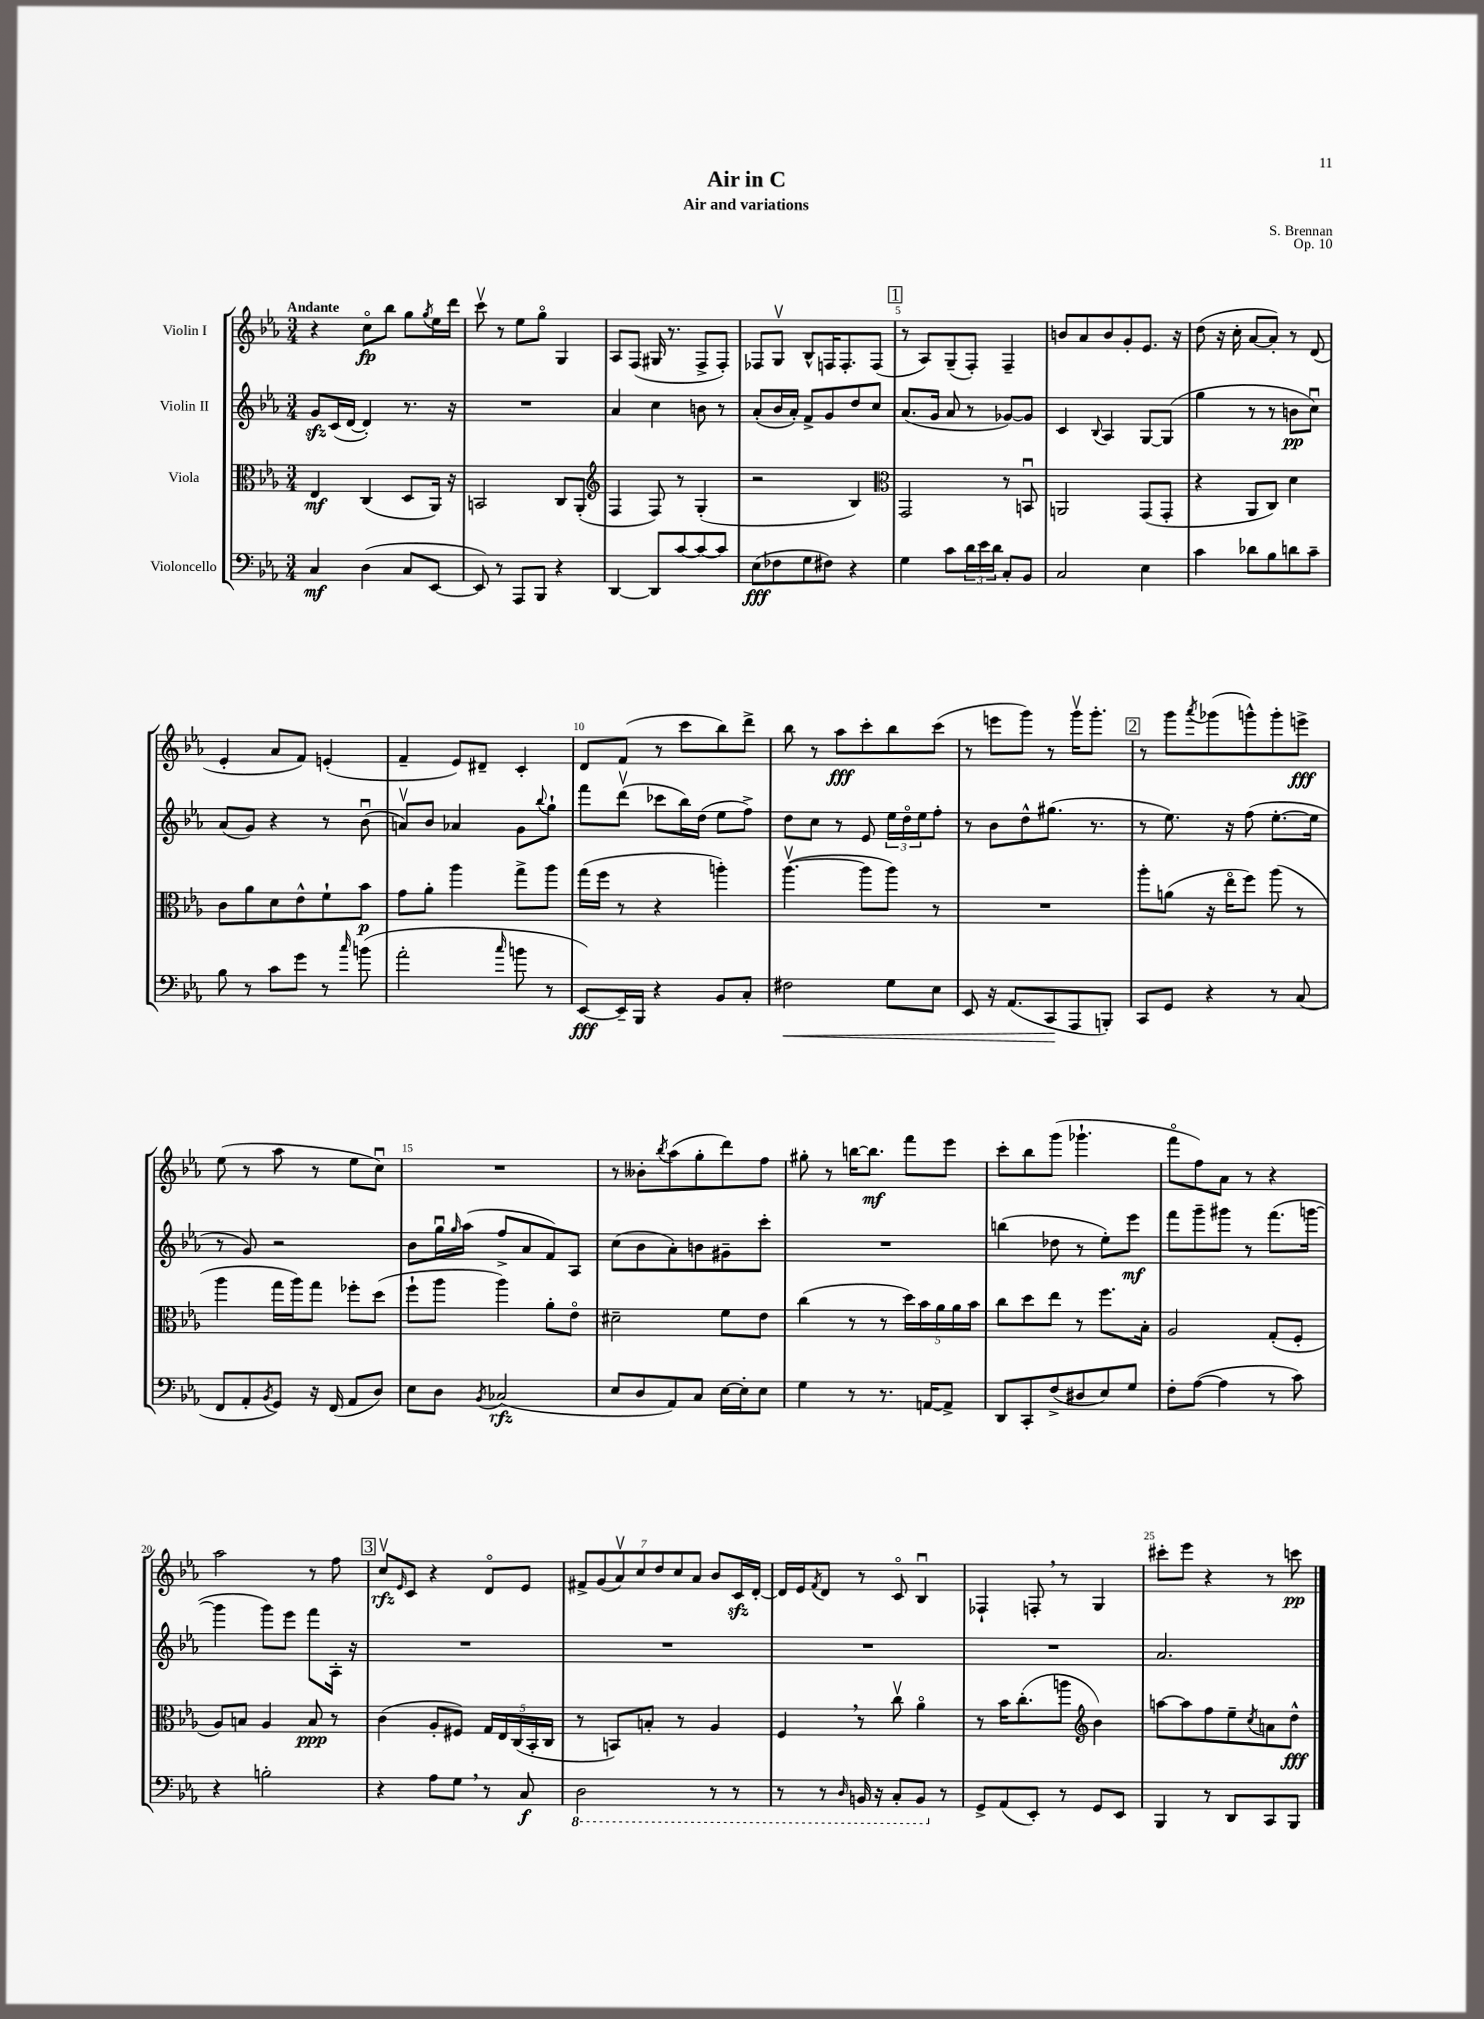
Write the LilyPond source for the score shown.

\header { title = "Air in C" composer = "S. Brennan" subtitle = "Air and variations" opus = "Op. 10" }
<<
\new StaffGroup <<
\new Staff = "s0" \with { instrumentName = "Violin I" } {
    \clef treble \key ees \major \numericTimeSignature \time 3/4 \tempo "Andante"
    r4 c''8\flageolet\fp bes''8 g''8 \acciaccatura { g''8 } ees''16 d'''16 |
    c'''8\upbow r8 ees''8 g''8\flageolet g4 |
    aes8 f8( gis16 r8. f8-> f8-.) |
    fes8 g8\upbow bes8-^ f16 f8.-. f8( |
    \mark \markup { \box "1" } r8 aes8) g8--( f8-.) f4-- |
    b'8 aes'8 b'8 g'8-. ees'8. r16 |
    d''8( r16 c''16-. aes'8~ aes'8-.) r8 d'8( |
    ees'4-. aes'8 f'8) e'4-.( |
    f'4-- ees'8) dis'8-- c'4-. |
    d'8 f'8( r8 c'''8 bes''8) d'''8-> |
    bes''8 r8 aes''8\fff c'''8-. bes''8 c'''8( |
    r8 e'''8 g'''8) r8 g'''16\upbow g'''8.-. |
    \mark \markup { \box "2" } r8 g'''8 \acciaccatura { aes'''8 } ges'''8( g'''8-^) g'''8-. e'''8->\fff |
    ees''8( r8 aes''8 r8 ees''8 c''8\downbow) |
    R2. |
    r8 beses'8-. \acciaccatura { bes''8 } aes''8( g''8-. d'''8) f''8 |
    gis''8-. r8 b''16~ b''8.\mf f'''8 ees'''8 |
    c'''8-. bes''8 g'''8( ges'''4.-! |
    f'''8\flageolet f''8) aes'8 r8 r4 |
    aes''2 r8 f''8 |
    \mark \markup { \box "3" } c''8\upbow\rfz \grace { ees'16 } c'8 r4 d'8\flageolet ees'8 |
    \tuplet 7/4 { fis'8-> g'8( aes'8\upbow) c''8 d''8 c''8 aes'8 } bes'8 c'16\sfz d'16~-. |
    d'16 ees'16 \acciaccatura { f'8 } d'8 r8 c'8\flageolet bes4\downbow |
    fes4-! f8-. \breathe r8 g4 |
    cis'''8-. ees'''8 r4 r8 c'''8\pp \bar "|." |
}
\new Staff = "s1" \with { instrumentName = "Violin II" } {
    \clef treble \key ees \major \numericTimeSignature \time 3/4
    g'8\sfz c'16( d'16~ d'4-.) r8. r16 |
    R2. |
    aes'4 c''4 b'8 r8 |
    aes'8-.( bes'16 aes'16-.) f'8-> g'8 d''8 c''8 |
    \mark \markup { \box "1" } aes'8.( g'16 aes'8 r8 ges'8~) ges'8 |
    c'4 \appoggiatura { bes8 } aes4 g8~ g8( |
    g''4 r8 r8 b'8\pp c''8\downbow) |
    aes'8( g'8) r4 r8 bes'8\downbow( |
    a'8\upbow) bes'8 aes'4 g'8 \appoggiatura { bes''8 } g''8-! |
    f'''8 d'''8\upbow( ces'''8 bes''16) d''16( ees''8 f''8->) |
    d''8 c''8 r8 ees'8 \tuplet 3/2 { ees''16 d''16\flageolet ees''16 } f''8-. |
    r8 bes'8 d''8-^ gis''8.( r8. |
    \mark \markup { \box "2" } r8 ees''8.) r16 f''8( ees''8.~-. ees''16 |
    r8 g'8) r2 |
    bes'8 g''16\downbow \grace { g''16 } aes''16( f''8-> aes'8 f'8) aes8 |
    c''8( bes'8 aes'8-.) b'8 gis'8-- c'''8-. |
    R2. |
    b''4( des''8 r8 ees''8-.) ees'''8\mf |
    f'''8 g'''8-- gis'''8 r8 f'''8.( g'''16~ |
    g'''4 g'''8) ees'''8 f'''8 aes16-. r16 |
    \mark \markup { \box "3" } R2. |
    R2. |
    R2. |
    R2. |
    aes'2. \bar "|." |
}
\new Staff = "s2" \with { instrumentName = "Viola" } {
    \clef alto \key ees \major \numericTimeSignature \time 3/4
    ees4\mf c4( d8 aes,16) r16 |
    b,2 c8 aes,8-.( |
    \clef treble f4 f8) r8 g4-.( |
    r2 bes4) |
    \mark \markup { \box "1" } \clef alto g,2 r8 b,8\downbow |
    a,2 g,8( g,8-. |
    r4 aes,8 c8) d'4 |
    c'8 aes'8 d'8 ees'8-^ f'8-! bes'8\p |
    g'8 aes'8-. aes''4 g''8-> aes''8 |
    g''16( f''16 r8 r4 a''4-.) |
    aes''4.~\upbow( aes''8 aes''8) r8 |
    R2. |
    \mark \markup { \box "2" } aes''8-. a'8( r16 ees''16\flageolet f''8) aes''8( r8 |
    aes''4 g''16 aes''16) g''8 fes''8-. d''8( |
    f''8-! aes''8 aes''4) aes'8-. ees'8\flageolet |
    dis'2-- f'8 ees'8 |
    c''4( r8 r8 \tuplet 5/4 { d''16) bes'16 aes'16 aes'16 bes'16 } |
    c''8 d''8 ees''8 r8 f''8. bes16-. |
    aes2 g8-.( f8-. |
    aes8) b8 aes4 b8\ppp r8 |
    \mark \markup { \box "3" } c'4( aes8-. fis8) \tuplet 5/4 { g16 ees16 c16( bes,16-. c16 } |
    r8 b,8) b8-. r8 aes4 |
    f4 \breathe r8 c''8\upbow aes'4\flageolet |
    r8 bes'16 c''8.-.( a''8 \clef treble bes'4) |
    a''8~ a''8 f''8 ees''8-- \acciaccatura { c''8 } a'8 d''8-^\fff \bar "|." |
}
\new Staff = "s3" \with { instrumentName = "Violoncello" } {
    \clef bass \key ees \major \numericTimeSignature \time 3/4
    c4\mf d4( c8 ees,8~ |
    ees,8) r8 aes,,8 bes,,8 r4 |
    d,4~ d,8 c'8~ c'8~ c'8 |
    ees8\fff( fes8 g8 fis8) r4 |
    \mark \markup { \box "1" } g4 c'8 \tuplet 3/2 { d'16 ees'16 d'16 } c8-. bes,8 |
    c2 ees4 |
    c'4 des'8 bes8 d'8 c'8-- |
    bes8 r8 c'8 g'8 r8 \grace { c''16 } b'8( |
    aes'2-. \grace { c''16 } b'8 r8 |
    ees,8~\fff) ees,16-- bes,,16 r4 bes,8 c8-. |
    fis2\< g8 ees8 |
    ees,8 r16 aes,8.( c,8\! aes,,8 b,,8-.) |
    \mark \markup { \box "2" } c,8 g,8 r4 r8 c8( |
    f,8 aes,8-. \acciaccatura { bes,8 } g,8) r16 f,16( aes,8 d8) |
    ees8 d8 \acciaccatura { bes,8 } ces2\rfz( |
    ees8 d8 aes,8) c8 ees16~ ees16-. ees8 |
    g4 r8 r8. a,16~ a,8-> |
    d,8 c,8-. f8->( dis8 ees8) g8 |
    f8-. aes8~( aes4 r8 c'8) |
    r4 b2-. |
    \mark \markup { \box "3" } r4 aes8 g8 \breathe r8 c8\f |
    \ottava #-1 d,2 r8 r8 |
    r8 r8 \grace { d,16 } b,,16 r16 c,8-. b,,8 \ottava #0 r8 |
    g,8-> aes,8( ees,8-.) r8 g,8 ees,8 |
    bes,,4 r8 d,8 c,8 bes,,8 \bar "|." |
}
>>
>>
\layout { \context { \Score \override BarNumber.break-visibility = ##(#f #t #t) barNumberVisibility = #(every-nth-bar-number-visible 5) } }
